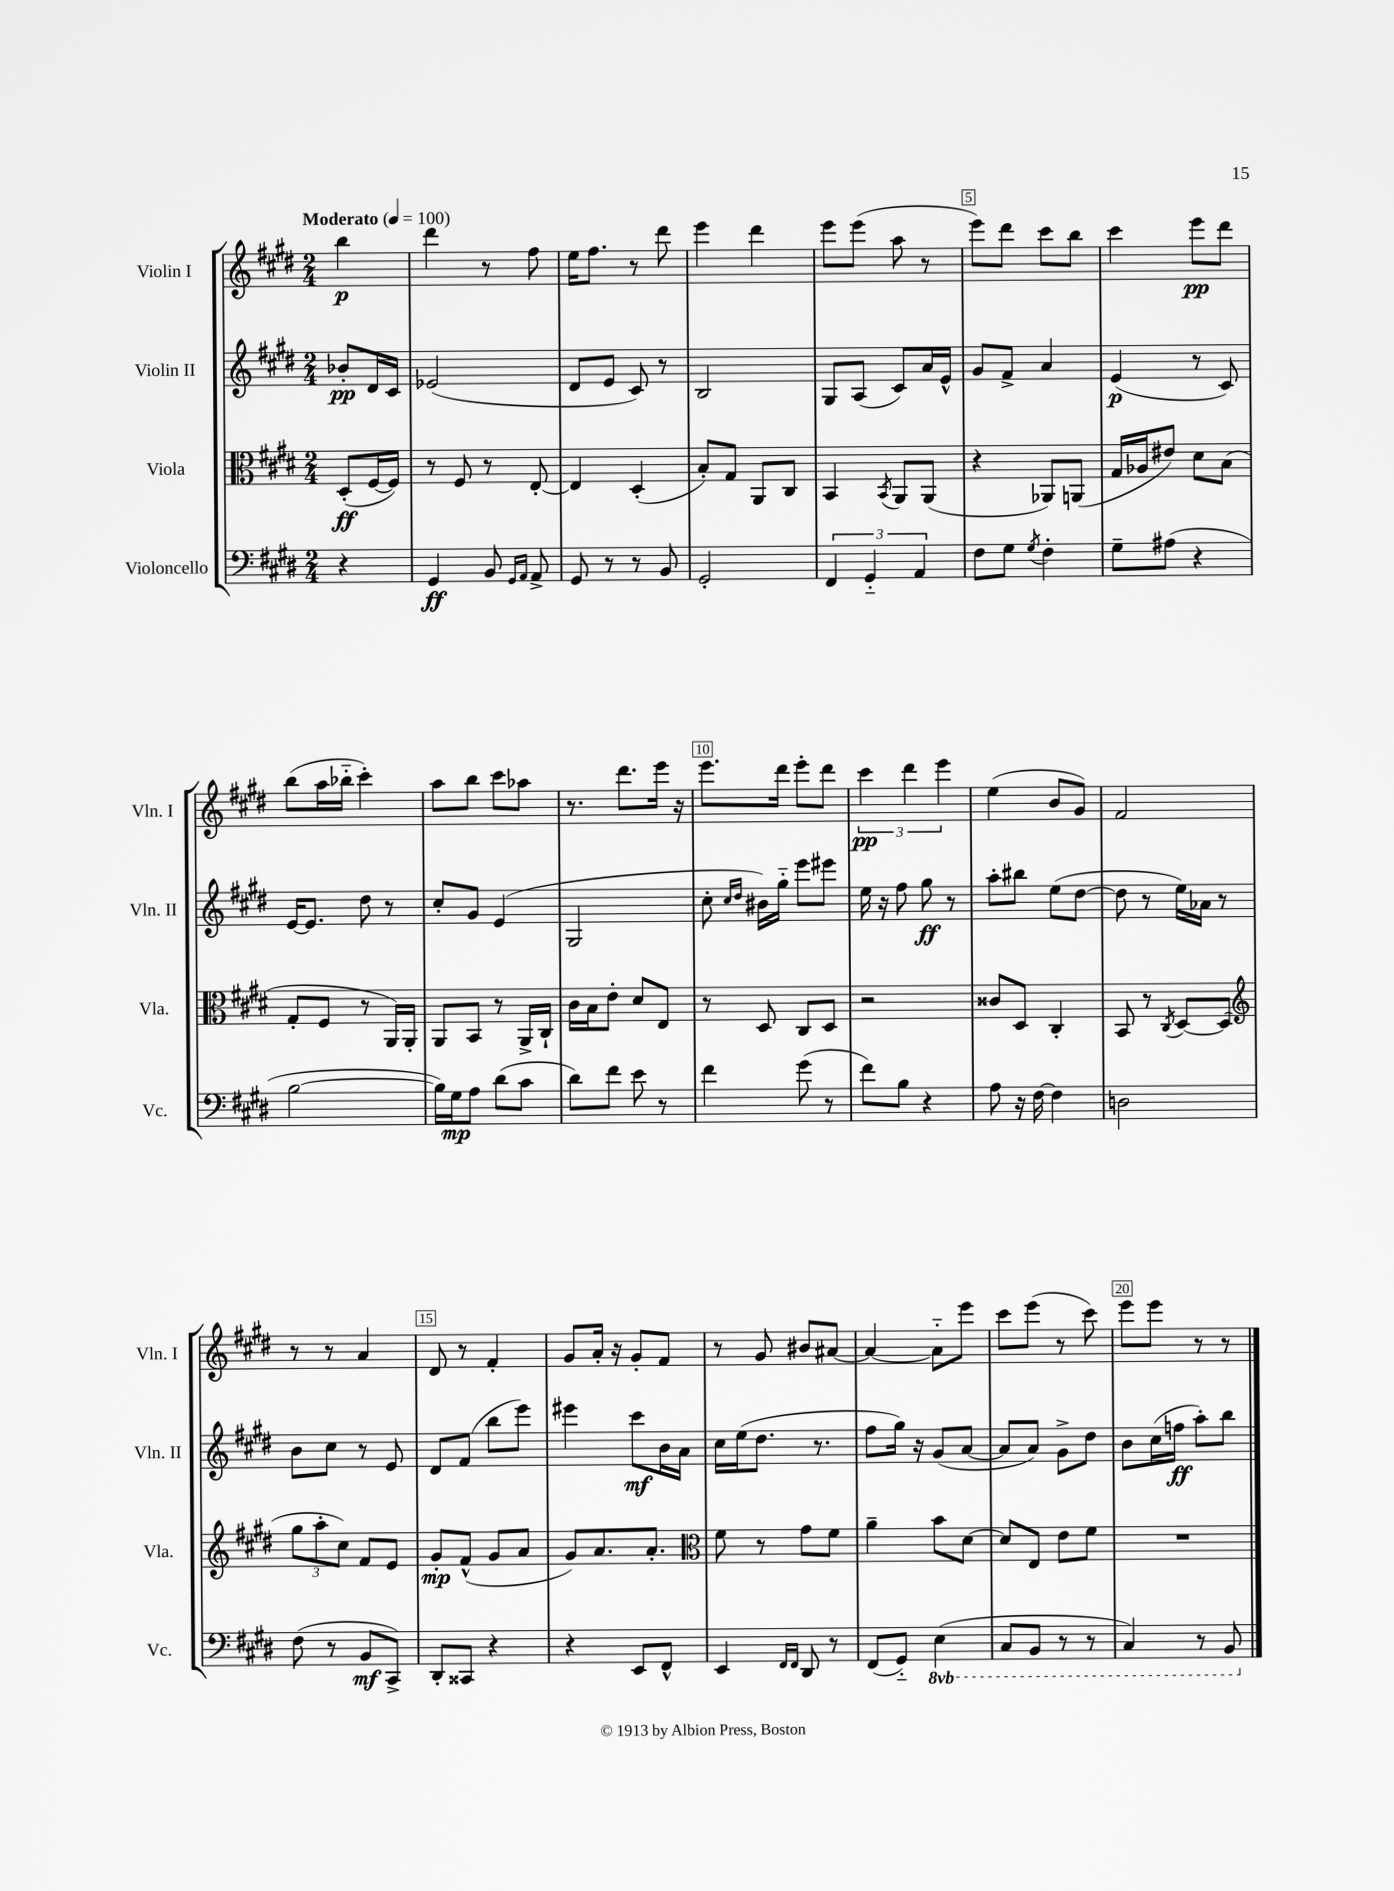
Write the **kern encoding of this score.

**kern	**kern	**kern	**kern
*staff4	*staff3	*staff2	*staff1
*clefF4	*clefC3	*clefG2	*clefG2
*k[f#c#g#d#]	*k[f#c#g#d#]	*k[f#c#g#d#]	*k[f#c#g#d#]
*M2/4	*M2/4	*M2/4	*M2/4
*MM100	*MM100	*MM100	*MM100
4r	(8D#'/L	8b-'/L	4bb\
.	[16F#/L	16d#/L	.
.	16F#/]JJ)	16c#/JJ	.
=	=	=	=
4GG#/	8r	(2e-/	4ddd#\
.	8F#/	.	.
8BB/	8r	.	8r
16qqGG#/LL	.	.	.
16qqAA/JJ	.	.	.
8AA^/	[8E'/	.	8ff#\
=	=	=	=
8GG#/	4E/]	8d#/L	16ee\LK
.	.	.	8.ff#\J
8r	.	8e/J	.
8r	(4D#'/	8c#/)	8r
8BB/	.	8r	8ddd#\
=	=	=	=
2GG#'/	8B'/L)	2B/	4eee\
.	8G#/J	.	.
.	8AA/L	.	4ddd#\
.	8C#/J	.	.
=	=	=	=
6FF#/	4BB/	8G#/L	8eee\L
.	.	(8A/J	(8eee\J
6GG#'~/	.	.	.
.	8qBB/	.	.
.	8AA/L	8c#/L)	8aa\
6AA/	.	.	.
.	(8AA/J	16a/L	8r
.	.	16e^^/JJ	.
=	=	=	=
8F#\L	4r	8g#/L	8eee\L)
8G#\J	.	8f#^/J	8ddd#\J
8qG#/	.	.	.
4F#'\	8AA-/L)	4a/	8ccc#\L
.	(8AA/J	.	8bb\J
=	=	=	=
8G#~\L	16G#/LL	(4e/	4ccc#\
.	16A-/J	.	.
(8A#\J	8e#/J)	.	.
4r	8d#\L	8r	8eee\L
.	(8B\J	8c#/)	8ddd#\J
=	=	=	=
[2B\	8G#'/L	[16e/LK	(8bb\L
.	.	8.e/]J	.
.	8F#/J	.	16aa\L
.	.	.	16bb-'~\JJ
.	8r	8dd#\	4ccc#'\)
.	16AA/LL)	8r	.
.	16AA'/JJ	.	.
=	=	=	=
16B\]LL)	8AA/L	8cc#'/L	8aa\L
16G#\J	.	.	.
8A\J	8BB/J	8g#/J	8bb\J
(8d#\L	8r	(4e/	8ccc#\L
8c#\J	16AA^/LL	.	8aa-\J
.	16C#`/JJ	.	.
=	=	=	=
8d#\L)	16c#\LL	2G#/	8.r
.	16B\J	.	.
8f#\J	8e'\J	.	.
.	.	.	8.ddd#\L
8e\	8d#/L	.	.
8r	8E/J	.	16eee\Jk
.	.	.	16r
=	=	=	=
4f#\	8r	8cc#'\	8.eee\L
.	.	16qqcc#/LL	.
.	.	16qqdd#/JJ	.
.	8D#/	16b#\LL)	.
.	.	16gg#'~\JJ	16ddd#\Jk
(8g#\	8C#/L	8eee\L	8eee'\L
8r	8D#/J	8eee#\J	8ddd#\J
=	=	=	=
8f#\L)	2r	16ee\	6ccc#\
.	.	16r	.
8B\J	.	8ff#\	.
.	.	.	6ddd#\
4r	.	8gg#\	.
.	.	.	6eee\
.	.	8r	.
=	=	=	=
8A\	8c##/L	8aa'\L	(4ee\
16r	8D#/J	8bb#\J	.
[16F#\	.	.	.
4F#\]	4C#'/	(8ee\L	8b/L
.	.	[8dd#\J	8g#/J)
=	=	=	=
2D\	8BB/	8dd#\]	2f#/
.	8r	8r	.
.	8qC#/	.	.
.	[8D#/L	16ee\LL)	.
.	.	16a-\JJ	.
.	(8D#/]J	8r	.
=	=	=	=
*	*clefG2	*	*
(8F#\	12gg#\L	8b\L	8r
.	12aa'\	.	.
8r	.	8cc#\J	8r
.	12cc#\J)	.	.
8BB/L	8f#/L	8r	4a/
8CC#^/J)	8e/J	8e/	.
=	=	=	=
8DD#'/L	8g#'/L	8d#/L	8d#/
8CC##/J	(8f#^^/J	(8f#/J	8r
4r	8g#/L	8bb\L	4f#'/
.	8a/J	8eee\J)	.
=	=	=	=
4r	8g#/L)	4eee#\	8g#/L
.	8.a/	.	16a'/Jk
.	.	.	16r
8EE/L	.	8ccc#\L	8g#'/L
.	8.a'/J	.	.
8FF#^^/J	.	16b\L	8f#/J
.	.	16a\JJ	.
=	=	=	=
*	*clefC3	*	*
4EE/	8f#\	16cc#\LL	8r
.	.	(16ee\J	.
.	8r	8.dd#\J	8g#/
16qqFF#/LL	.	.	.
16qqFF#/JJ	.	.	.
8DD#/	8g#\L	.	8b#/L
.	.	8.r	.
8r	8f#\J	.	[8a#/J
=	=	=	=
(8FF#/L	4a~\	8ff#\L	4a#/_
8GG#'~/J)	.	16gg#\Jk)	.
.	.	16r	.
(4EE\	8b\L	(8g#/L	8a#'~\]L
.	[8d#\J	[8a/J	8eee\J
=	=	=	=
8CC#/L	8d#/]L	8a/]L	8ccc#\L
8BBB/J	8E/J	8a/J)	(8eee\J
8r	8e\L	8g#^\L	8r
8r	8f#\J	8dd#\J	8ccc#\)
=	=	=	=
4CC#/)	2r	8b\L	8eee\L
.	.	(16cc#\L	8eee\J
.	.	16ff\JJ	.
8r	.	8aa'\L)	8r
8BBB/	.	8bb\J	8r
==	==	==	==
*-	*-	*-	*-
